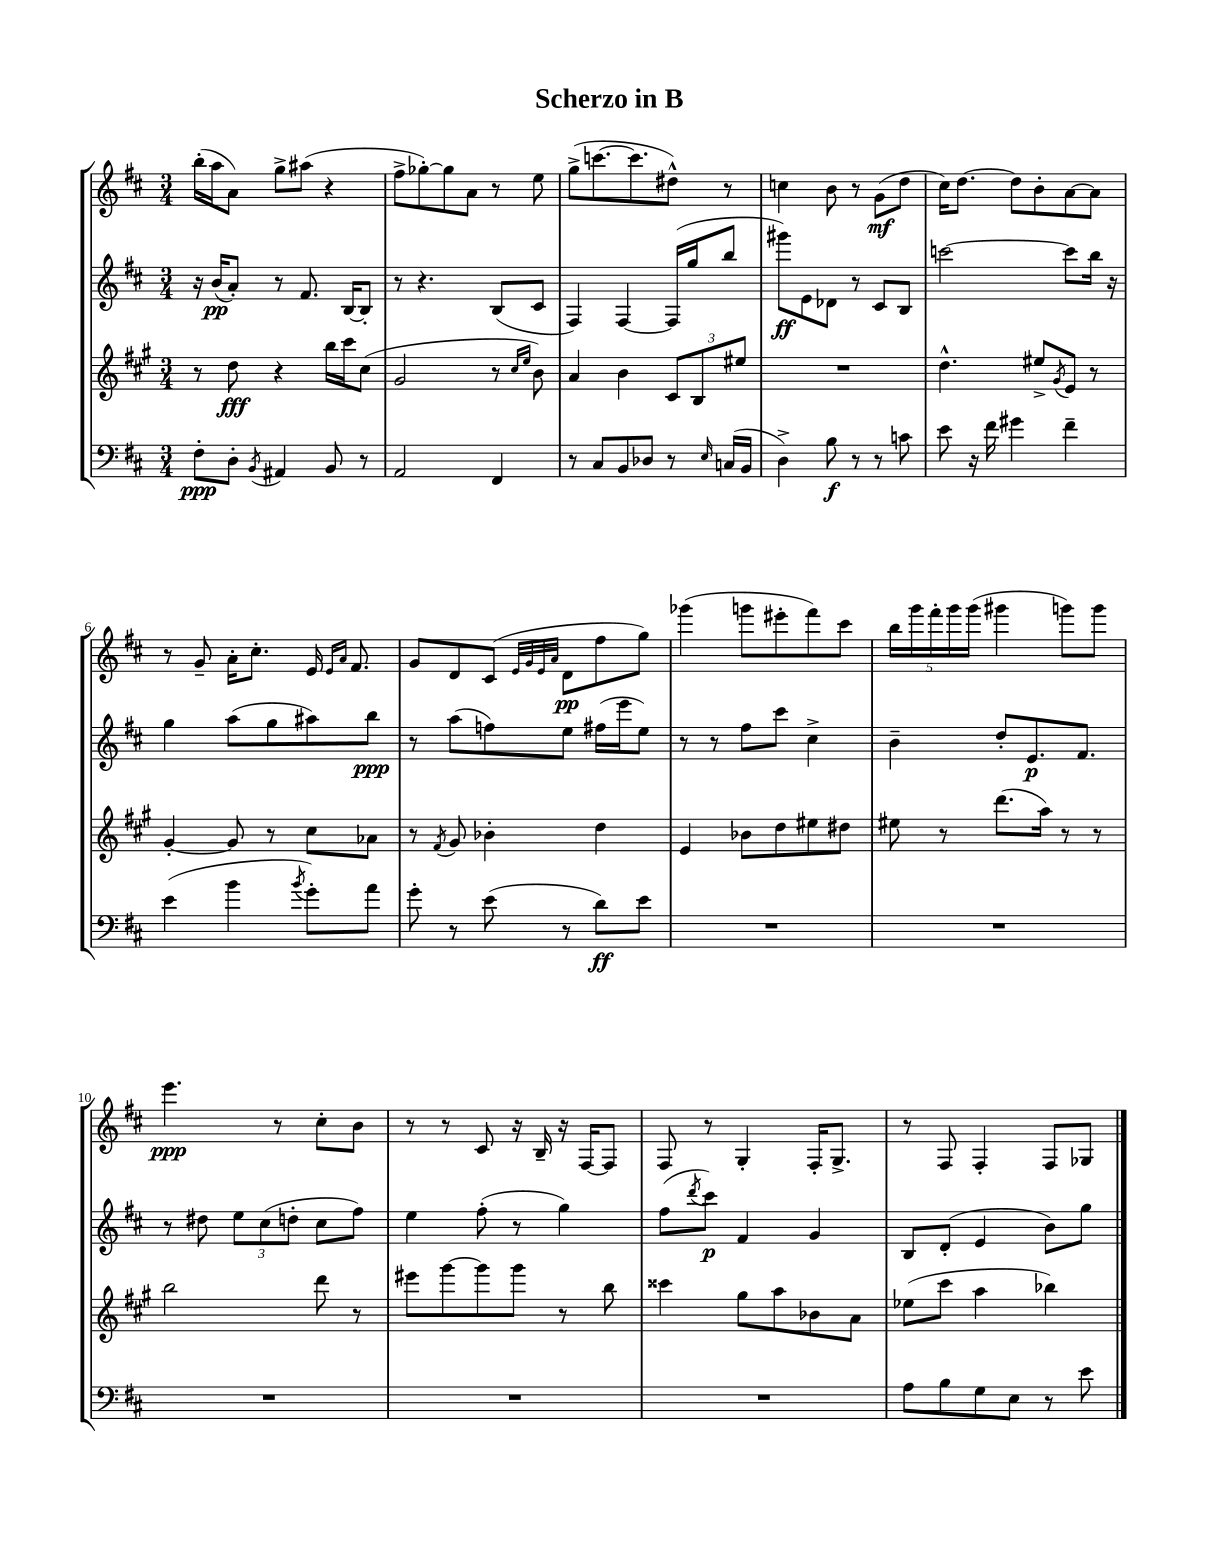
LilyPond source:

\header { title = "Scherzo in B" }
<<
\new StaffGroup <<
\new Staff = "s0" {
    \clef treble \key d \major \numericTimeSignature \time 3/4
    b''16-.( a''16 a'8) g''8-> ais''8( r4 |
    fis''8-> ges''8~-.) ges''8 a'8 r8 e''8 |
    g''8->( c'''8.~ c'''8. dis''8-^) r8 |
    c''4 b'8 r8 g'8\mf( d''8 |
    cis''16) d''8.~ d''8 b'8-. a'8~ a'8 |
    r8 g'8-- a'16-. cis''8.-. e'16 \grace { e'16 a'16 } fis'8. |
    g'8 d'8 cis'8( \grace { e'32 g'32 e'32 a'32 } d'8\pp fis''8 g''8) |
    ges'''4( g'''8 eis'''8-. fis'''8) cis'''8 |
    \tuplet 5/4 { b''16 g'''16 fis'''16-. g'''16 g'''16( } gis'''4 g'''8) g'''8 |
    e'''4.\ppp r8 cis''8-. b'8 |
    r8 r8 cis'8 r16 b16-- r16 fis16~ fis8 |
    fis8 r8 g4-. fis16-. g8.-> |
    r8 fis8 fis4-. fis8 ges8 \bar "|." |
}
\new Staff = "s1" {
    \clef treble \key d \major \numericTimeSignature \time 3/4
    r16 b'16\pp( a'8-.) r8 fis'8. b16~ b8-. |
    r8 r4. b8( cis'8 |
    fis4) fis4~ fis16( g''16 b''8 |
    gis'''8\ff) e'8 des'8 r8 cis'8 b8 |
    c'''2~ c'''8 b''16 r16 |
    g''4 a''8( g''8 ais''8) b''8\ppp |
    r8 a''8( f''8) e''8 fis''16( e'''16 e''8) |
    r8 r8 fis''8 cis'''8 cis''4-> |
    b'4-- d''8-. e'8.\p fis'8. |
    r8 dis''8 \tuplet 3/2 { e''8 cis''8( d''8-. } cis''8 fis''8) |
    e''4 fis''8-.( r8 g''4) |
    fis''8( \acciaccatura { d'''8 } cis'''8\p) fis'4 g'4 |
    b8 d'8-.( e'4 b'8) g''8 \bar "|." |
}
\new Staff = "s2" {
    \clef treble \key a \major \numericTimeSignature \time 3/4
    r8 d''8\fff r4 b''16 cis'''16 cis''8( |
    gis'2 r8 \grace { cis''16 e''16 } b'8) |
    a'4 b'4 \tuplet 3/2 { cis'8 b8 eis''8 } |
    R2. |
    d''4.-^ eis''8-> \acciaccatura { gis'8 } e'8 r8 |
    gis'4~-. gis'8 r8 cis''8 aes'8 |
    r8 \acciaccatura { fis'8 } gis'8 bes'4-. d''4 |
    e'4 bes'8 d''8 eis''8 dis''8 |
    eis''8 r8 d'''8.( a''16) r8 r8 |
    b''2 d'''8 r8 |
    eis'''8 gis'''8~ gis'''8 gis'''8 r8 b''8 |
    cisis'''4 gis''8 a''8 bes'8 a'8 |
    ees''8( cis'''8 a''4 bes''4) \bar "|." |
}
\new Staff = "s3" {
    \clef bass \key d \major \numericTimeSignature \time 3/4
    fis8-.\ppp d8-. \acciaccatura { b,8 } ais,4 b,8 r8 |
    a,2 fis,4 |
    r8 cis8 b,8 des8 r8 \grace { e16 } c16( b,16 |
    d4->) b8\f r8 r8 c'8 |
    e'8 r16 fis'16 gis'4 fis'4-- |
    e'4( b'4 \acciaccatura { b'8 } g'8-.) a'8 |
    g'8-. r8 e'8( r8 d'8\ff) e'8 |
    R2. |
    R2. |
    R2. |
    R2. |
    R2. |
    a8 b8 g8 e8 r8 e'8 \bar "|." |
}
>>
>>
